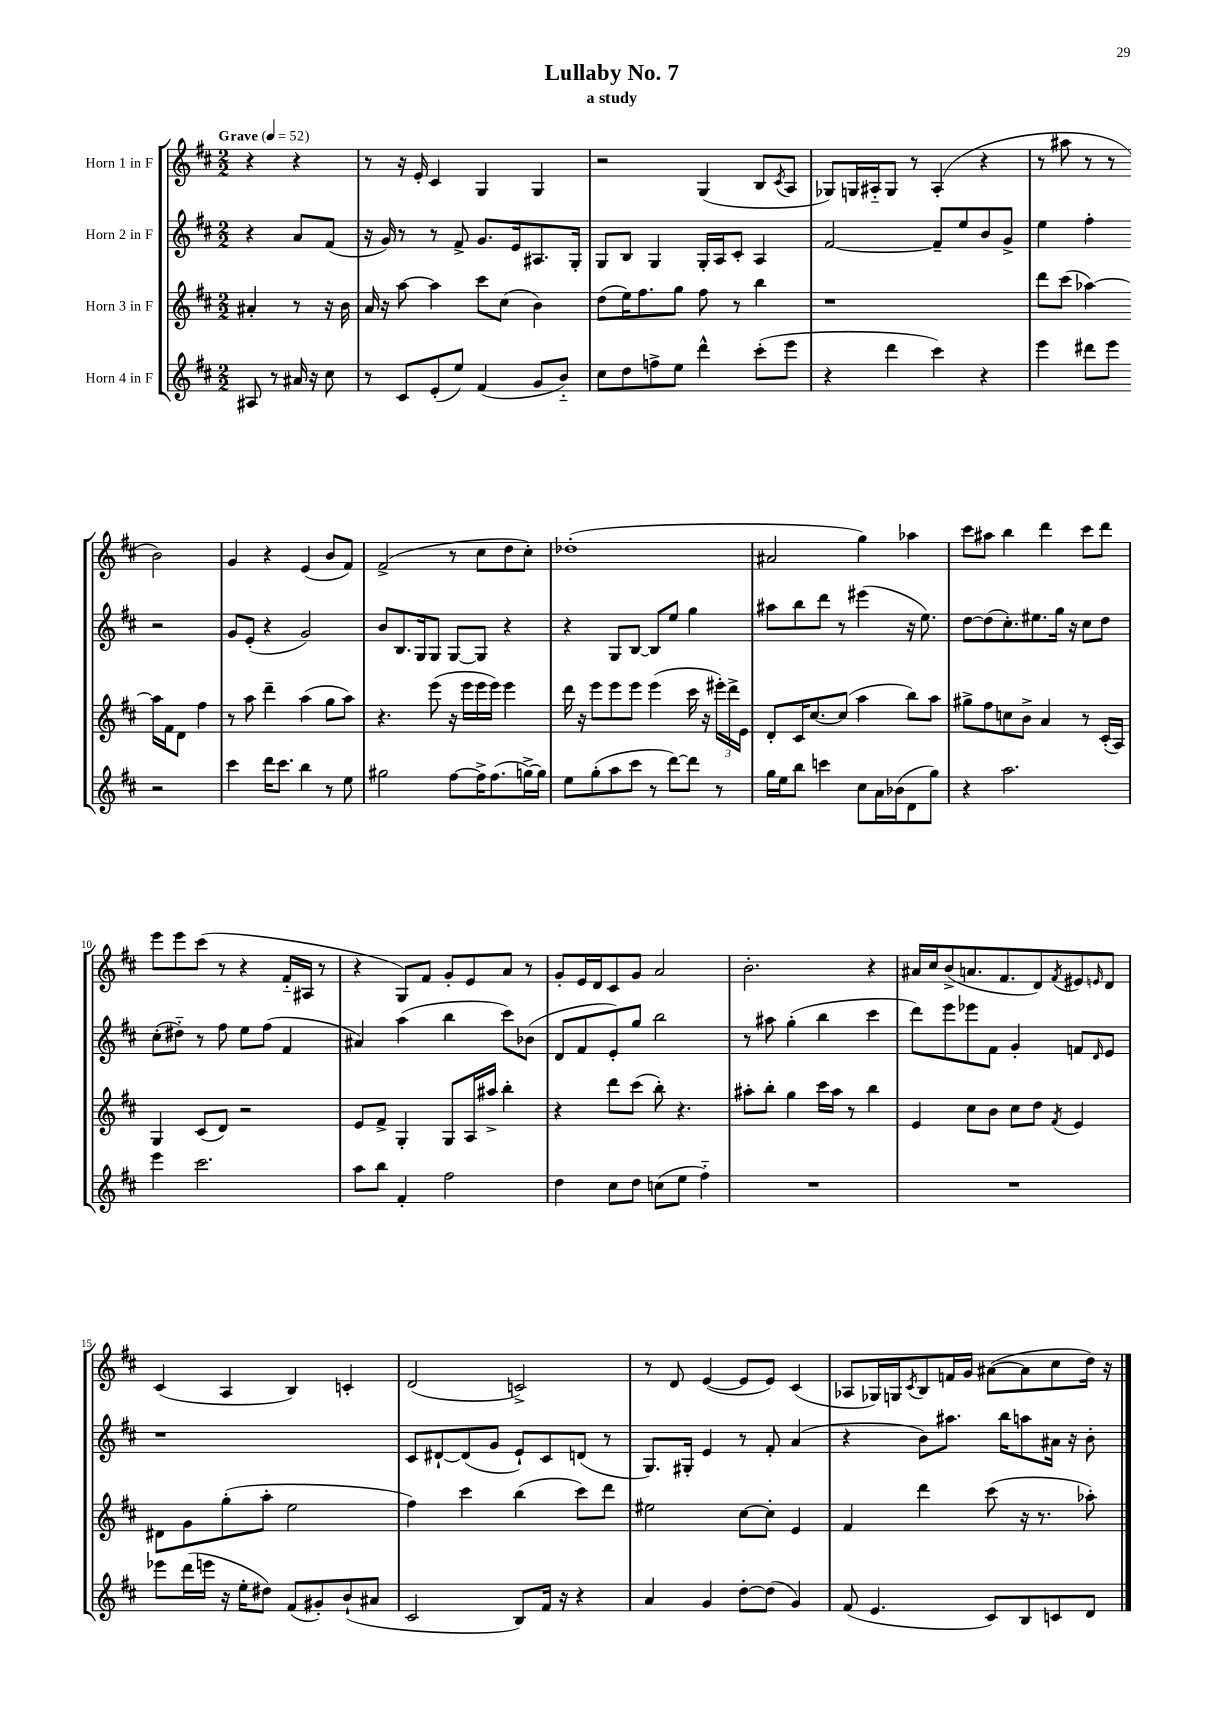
\header { title = "Lullaby No. 7" subtitle = "a study" }
<<
\new StaffGroup <<
\new Staff = "s0" \with { instrumentName = "Horn 1 in F" } {
    \clef treble \key d \major \numericTimeSignature \time 2/2 \partial 2 \tempo "Grave" 4 = 52
    r4 r4 |
    r8 r16 e'16-. cis'4 g4 g4 |
    r2 g4( b8 \acciaccatura { cis'8 } a8 |
    ges8) g16 ais16-_ g8 r8 ais4-.( r4 |
    r8 ais''8 r8 r8 b'2) |
    g'4 r4 e'4( b'8 fis'8) |
    fis'2->( r8 cis''8 d''8 cis''8-.) |
    des''1-.( |
    ais'2 g''4) aes''4 |
    cis'''8 ais''8 b''4 d'''4 cis'''8 d'''8 |
    e'''8 e'''8 cis'''8( r8 r4 fis'16-_ ais16 r8 |
    r4 g8) fis'8 g'8-. e'8 a'8 r8 |
    g'8-. e'16 d'16 cis'8 g'8 a'2 |
    b'2.-. r4 |
    ais'16 cis''16 b'8->( a'8. fis'8. d'8) \acciaccatura { fis'8 } eis'8 \grace { e'16 } d'8 |
    cis'4( a4 b4) c'4-. |
    d'2( c'2->) |
    r8 d'8 e'4~( e'8 e'8) cis'4( |
    aes8 ges16) g16 \acciaccatura { cis'8 } b8 f'16 g'16 ais'8~( ais'8 cis''8 d''16) r16 \bar "|." |
}
\new Staff = "s1" \with { instrumentName = "Horn 2 in F" } {
    \clef treble \key d \major \numericTimeSignature \time 2/2 \partial 2
    r4 a'8 fis'8( |
    r16 g'16) r8 r8 fis'8-> g'8. e'16 ais8. g16-. |
    g8 b8 g4 g16-. a16 cis'8-. a4 |
    fis'2~ fis'8-- e''8 b'8 g'8-> |
    e''4 fis''4-. r2 |
    g'8 e'8-.( r4 g'2) |
    b'8 b8. g16 g8 g8~ g8 r4 |
    r4 g8 b8~ b8 e''8 g''4 |
    ais''8 b''8 d'''8 r8 eis'''4( r16 e''8.) |
    d''8~ d''8( cis''8.-.) eis''8. g''16 r16 cis''8 d''8 |
    cis''8-.( dis''8-_) r8 fis''8 e''8 fis''8( fis'4 |
    ais'4) a''4( b''4 cis'''8) bes'8( |
    d'8 fis'8 e'8-.) g''8 b''2 |
    r8 ais''8 g''4-.( b''4 cis'''4 |
    d'''8) e'''8 ees'''8 fis'8 g'4-. f'8 \grace { d'16 } e'8 |
    r1 |
    cis'8 dis'8~-! dis'8( g'8 e'8-!) cis'8 d'8( r8 |
    g8.) gis16-. e'4 r8 fis'8-. a'4( |
    r4 b'8) ais''8. b''16 a''8 ais'16 r16 b'8-. \bar "|." |
}
\new Staff = "s2" \with { instrumentName = "Horn 3 in F" } {
    \clef treble \key d \major \numericTimeSignature \time 2/2 \partial 2
    ais'4-. r8 r16 b'16 |
    a'16 r16 a''8~ a''4 cis'''8 cis''8( b'4) |
    d''8( e''16) fis''8. g''8 fis''8 r8 b''4 |
    r1 |
    d'''8 cis'''8( aes''4~) aes''16 fis'16 d'8 fis''4 |
    r8 a''8 d'''4-- a''4( g''8 a''8) |
    r4. e'''8( r16 e'''16 e'''16 e'''16) e'''4 |
    d'''16 r16 e'''8 e'''8 e'''8 e'''4( cis'''16 r16 \tuplet 3/2 { eis'''16-.) d'''16-> e'16 } |
    d'8-. cis'16 cis''8.~ cis''8( a''4 b''8) a''8 |
    gis''8-> fis''8 c''8 b'8-> a'4 r8 cis'16-.( a16) |
    g4 cis'8( d'8) r2 |
    e'8 fis'8-> g4-. g8 a16 ais''16-> b''4-. |
    r4 d'''8 cis'''8( b''8-.) r4. |
    ais''8-. b''8-. g''4 cis'''16 ais''16 r8 b''4 |
    e'4 cis''8 b'8 cis''8 d''8 \acciaccatura { fis'8 } e'4 |
    dis'8 g'8 g''8-.( a''8-. e''2 |
    fis''4) cis'''4 b''4( cis'''8) d'''8 |
    eis''2 cis''8~ cis''8-. e'4 |
    fis'4 d'''4 cis'''8( r16 r8. aes''8-.) \bar "|." |
}
\new Staff = "s3" \with { instrumentName = "Horn 4 in F" } {
    \clef treble \key d \major \numericTimeSignature \time 2/2 \partial 2
    ais8 r8 ais'16 r16 cis''8 |
    r8 cis'8 e'8-.( e''8) fis'4( g'8 b'8-_) |
    cis''8 d''8 f''8-> e''8 d'''4-^ cis'''8-.( e'''8 |
    r4 d'''4 cis'''4) r4 |
    e'''4 dis'''8 e'''8 r2 |
    cis'''4 d'''16 cis'''8. b''4 r8 e''8 |
    gis''2 fis''8~ fis''16-> fis''8.( g''16~->) g''16 |
    e''8 g''8-.( a''8 cis'''8 r8 d'''8~) d'''8 r8 |
    g''16 e''16 b''8 c'''4 cis''8 a'16 bes'16( d'8 g''8) |
    r4 a''2. |
    e'''4 cis'''2. |
    a''8 b''8 fis'4-. fis''2 |
    d''4 cis''8 d''8 c''8( e''8 fis''4-_) |
    R1 |
    R1 |
    ees'''8 d'''16( e'''16 r16 e''16-. dis''8) fis'8( gis'8-.) b'8-!( ais'8 |
    cis'2 b8) fis'16 r16 r4 |
    a'4 g'4 d''8~-. d''8( g'4) |
    fis'8( e'4. cis'8) b8 c'8 d'8 \bar "|." |
}
>>
>>
